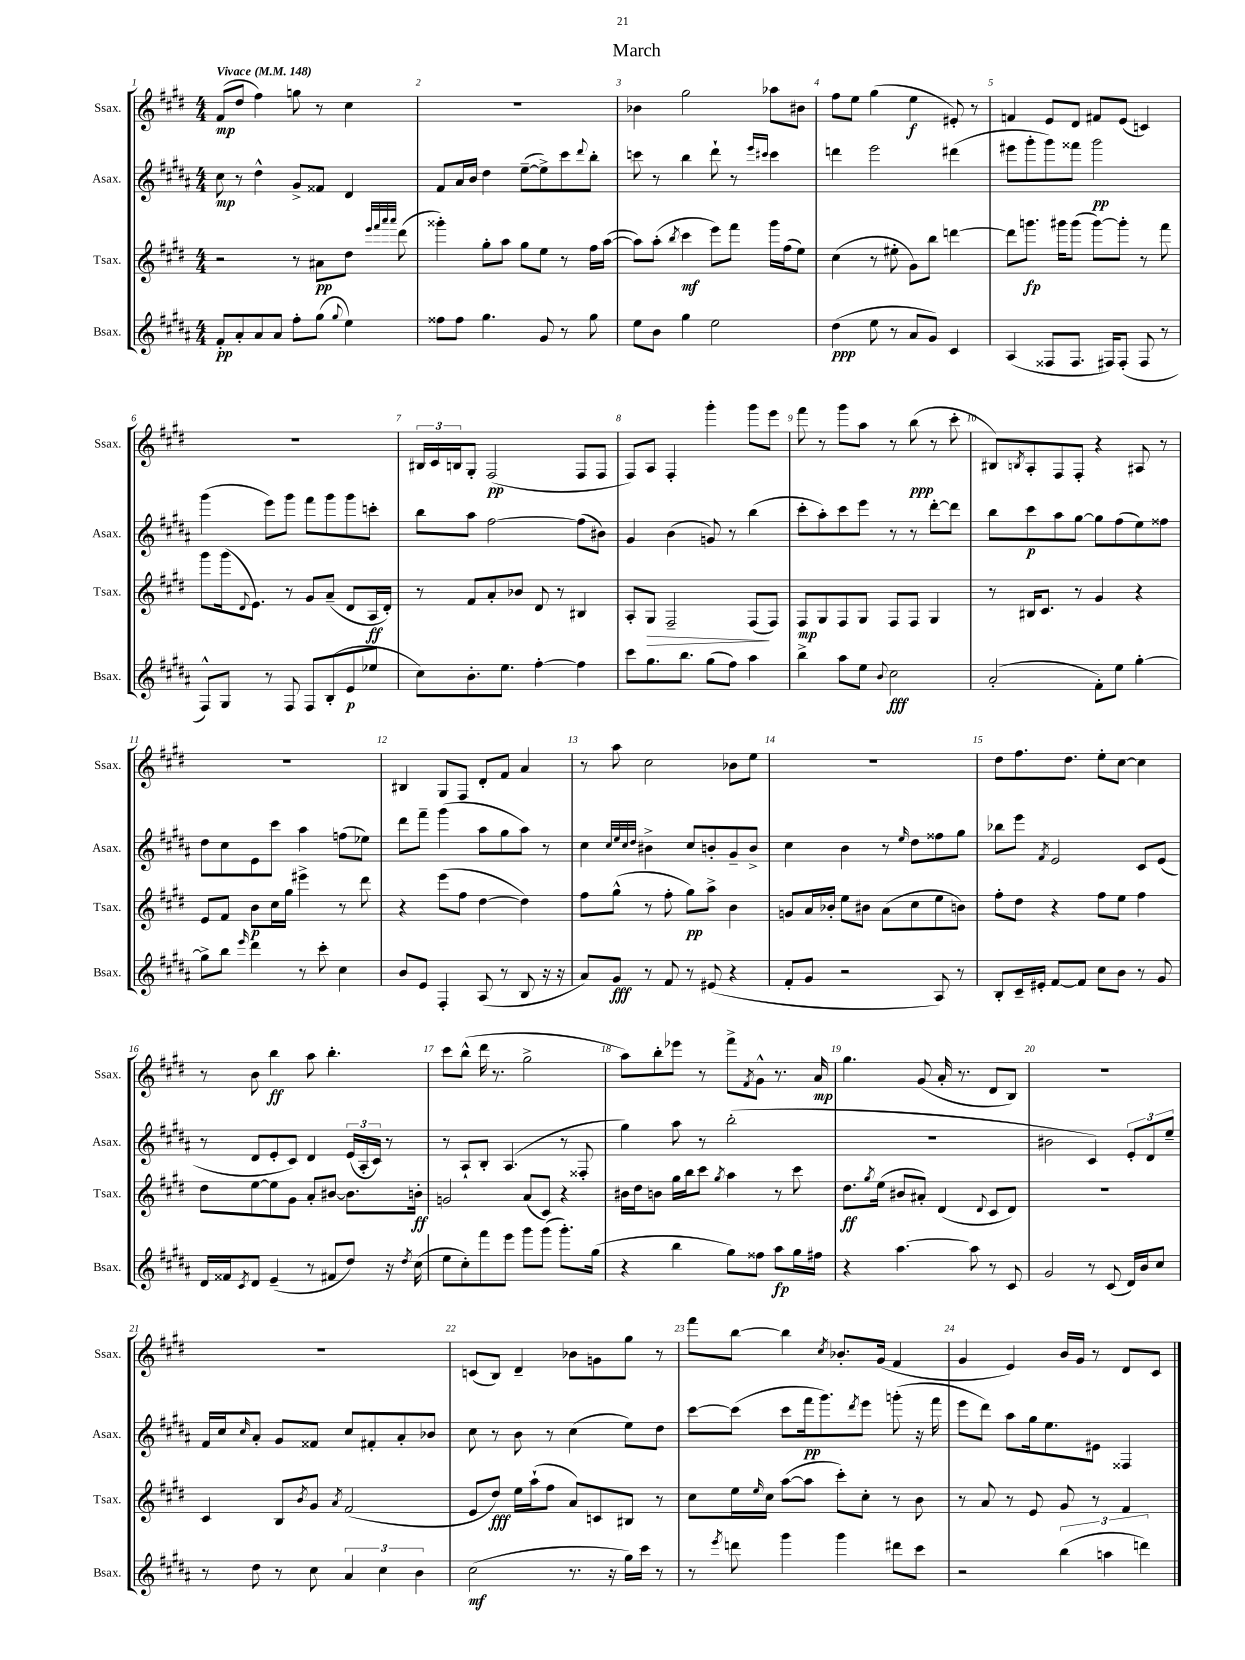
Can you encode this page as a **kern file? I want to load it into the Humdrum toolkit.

**kern	**kern	**kern	**kern
*staff4	*staff3	*staff2	*staff1
*clefG2	*clefG2	*clefG2	*clefG2
*k[f#c#g#d#a#]	*k[f#c#g#d#]	*k[f#c#g#d#a#]	*k[f#c#g#d#]
*M4/4	*M4/4	*M4/4	*M4/4
*MM148	*MM148	*MM148	*MM148
8f#'/L	2r	8cc#\	(8f#/L
8a#'/	.	8r	8dd#/J
8a#/	.	4dd#^^\	4ff#\)
8a#/J	.	.	.
8ff#'\L	8r	8g#^/L	8gg\
(8gg#\J	8a#\L	8f##/J	8r
8qqgg#/	.	.	.
4ee\)	8dd#\J	4d#/	4cc#\
.	32qqeee/LLL	.	.
.	32qqfff#/	.	.
.	32qqaaa/	.	.
.	32qqaaa/JJJ	.	.
.	(8ddd#\	.	.
=	=	=	=
8ff##\L	4ggg##'\)	8f#/L	1r
8ff##\J	.	16a#/L	.
.	.	16b/JJ	.
4.gg#\	8gg#'\L	4dd#\	.
.	8aa\J	.	.
.	8gg#\L	([8ee~\L	.
8g#/	8ee\J	8ee^\])	.
8r	8r	8ccc#\	.
.	.	8qqddd#/	.
8gg#\	16ff#\LL	8bb'\J	.
.	([16aa\JJ	.	.
=	=	=	=
8ee\L	8aa\]L)	8ccc\	4b-\
8b\J	(8aa'\J	8r	.
.	8qbb/	.	.
4gg#\	4ccc#\	4bb\	2gg#\
2ee\	8eee\L)	8ddd#`\	.
.	8fff#\J	8r	.
.	.	16qqeee/LL	.
.	.	16qqccc#/JJ	.
.	16ggg#\LL	4ccc#\	8aa-\L
.	(16ff#\J	.	.
.	8ee\J)	.	8b#\J
=	=	=	=
(4dd#\	(4cc#\	4ddd\	8ff#\L
.	.	.	8ee\J
8ee\	8r	2eee\	(4gg#\
8r	8ee#'\	.	.
8a#/L	8g#\L)	.	4ee\
8g#/J)	8bb\J	.	.
4c#/	[4ddd\	(4ddd#\	8e#'/)
.	.	.	8r
=	=	=	=
(4A#/	8ddd\]L	8eee#\L	4f/
.	8.ggg\J	8ggg#'\	.
8F##/L	.	8ggg#\)	8e/L
.	16ggg#\LK	.	.
8.F##/J	(8ggg#\J	8fff##\J	8d#/J
.	[8ggg#\L)	2ggg#\	8f#/L
16F#/LK)	.	.	.
(8F#'/J	8ggg#'\]J	.	(8e/J
8F#/	8r	.	4c/)
8r	8fff#\	.	.
=	=	=	=
8F#^^/L)	8ggg#\L	(4ggg#\	1r
8G#/J	(16ggg#\k	.	.
.	8qqd#/	.	.
.	8.e\J)	.	.
8r	.	8eee\L)	.
8F#/	8r	8ggg#\J	.
8F#/L	8g#/L	8fff#\L	.
(8B'/	(8a~/J	8ggg#\	.
8e/	8d#/L	8ggg#\	.
8ee-/J	16A/L	8ccc'\J	.
.	16d#'/JJ)	.	.
=	=	=	=
8cc#\L)	8r	8bb\L	24B#/LL
.	.	.	24c#/
.	.	.	24B/J
8.b'\	8f#/L	8aa#\J	8G#'/J
.	8a'/	[2ff#\	(2F#/
8.ee\J	.	.	.
.	8b-/J	.	.
[4ff#'\	8d#/	.	.
.	8r	.	.
4ff#\]	4B#/	(8ff#\]L	8F#/L
.	.	8b#\J)	8F#/J
=	=	=	=
8ccc#\L	8A'/L	4g#/	8F#/L)
8.gg#\	8G#/J	.	8A/J
.	2F#~/	(4b\	4F#'/
8.bb\J	.	.	.
(8gg#\L	.	8g/)	4ggg#'\
8ff#\J)	.	8r	.
4aa#\	(8F#/L	(4bb\	8ggg#\L
.	8F#/J)	.	8eee\J
=	=	=	=
4bb^\	8F#/L	8ccc#'\L	8fff#\
.	8G#/	8aa#'\)	8r
8aa#\L	8F#/	8ccc#\	8ggg#\L
8ee\J	8G#/J	8eee\J	8aa\J
8qqb/	.	.	.
2cc#\	8F#/L	8r	8r
.	8F#/J	8r	(8bb\
.	4G#/	[8ddd#'\L	8r
.	.	8ddd#\]J	8ccc#'\
=	=	=	=
(2a#'/	8r	8bb\L	8B#/L)
.	.	.	8qB/
.	16B#/LK	8ccc#\	8A'/
.	8.c#/J	.	.
.	.	8aa#\	8F#/
.	8r	[8gg#\J	8F#'/J
8f#'\L)	4g#/	8gg#\]L	4r
8ee\J	.	(8ff#\	.
[4gg#'\	4r	8ee\)	8A#/
.	.	8ff##\J	8r
=	=	=	=
8gg#^\]L	8e/L	8dd#\L	1r
8bb\J	8f#/J	8cc#\	.
16qqeee/	.	.	.
4ddd#\	8b\L	8e\	.
.	16cc#\L	8ccc#\J	.
.	16gg#\JJ	.	.
8r	4eee#^\	4aa#\	.
8ccc#'\	.	.	.
4cc#\	8r	(8ff\L	.
.	8ddd#\	8ee-\J)	.
=	=	=	=
8b/L	4r	8ddd#\L	4B#/
8e/J	.	8fff#~\J	.
4F#'/	(8eee\L	(4ggg#\	8G#/L
.	8ff#\J	.	8F#/J
(8A#/	[4dd#\	8aa#\L	8d#'/L
8r	.	8gg#\	8f#/J
8B/	4dd#\])	8aa#\J)	4a/
16r	.	8r	.
16r	.	.	.
=	=	=	=
8a#/L)	8ff#\L	4cc#\	8r
8g#/J	(8gg#^^\J	.	8aa\
.	.	32qqcc#/LLL	.
.	.	32qqee/	.
.	.	32qqcc#/	.
.	.	32qqdd#/JJJ	.
8r	8r	4b#^\	2cc#\
8f#/	8ff#'\	.	.
8r	8gg#\L)	8cc#/L	.
(8e#/	8aa^\J	8b'/	.
4r	4b\	8g#~/	8b-\L
.	.	8b^/J	8ee\J
=	=	=	=
8f#'/L	8g/L	4cc#\	1r
8g#/J	16a/L	.	.
.	16b-'/JJ	.	.
2r	8ee\L	4b\	.
.	8b#\J	.	.
.	(8a\L	8r	.
.	.	16qqee/	.
.	8cc#\	8dd#\L	.
8A#/)	8ee\	8ff##\	.
8r	8b\J)	8gg#\J	.
=	=	=	=
8B'/L	8ff#'\L	8bb-\L	8dd#\L
16c#~/L	8dd#\J	8eee\J	8.ff#\
16e#'/JJ	.	.	.
.	.	8qf#/	.
[8f#/L	4r	2e/	.
.	.	.	8.dd#\J
8f#/]J	.	.	.
8cc#\L	8ff#\L	.	8ee'\L
8b\J	8ee\J	.	[8cc#\J
8r	4ff#\	8c#/L	4cc#\]
8g#/	.	(8e/J	.
=	=	=	=
16d#/LL	8dd#\L	8r	8r
16f##/J	.	.	.
8qc#/	.	.	.
8d#/J	[8ee\	8d#/L	8b\
(4e~/	8ee\]	8e'/	4bb\
.	8g#\J	8c#/J)	.
8r	8a'/L	4d#/	8aa\
8f#/L	[8b#/J	.	4.bb'\
8dd#/J)	8.b#\]L	(24e/LL	.
.	.	24A#'/	.
.	.	24c#/JJ)	.
16r	.	8r	.
8qdd#/	.	.	.
(16cc#\	16b'\Jk	.	.
=	=	=	=
8ee\L	2g/	8r	8ccc#\L
8cc#'\)	.	8A#`/L	(8bb^^\J
8fff#\	.	8B'/J	16ddd#\
.	.	.	8.r
8eee\J	.	(4.A#/	.
8ggg#\L	(8a/L	.	2gg#^\
(8ggg#\J	8c#/J)	.	.
8.ggg#'\L)	4r	8r	.
.	.	8F##'/	.
(16gg#\Jk	.	.	.
=	=	=	=
4r	16b#\LL	4gg#\)	8aa\L)
.	16dd#\J	.	.
.	8b\J	.	8bb'\
4bb\	16gg#\LL	8aa#\	8eee-\J
.	16bb\J	.	.
.	8ccc#\J	8r	8r
.	8qgg#/	.	.
8gg#\L)	4aa\	(2bb'\	8fff#^\L
.	.	.	8qf#/
8ff##\J	.	.	8g#^^\J
8aa#\L	8r	.	8.r
16gg#\L	8ccc#\	.	.
16ff#\JJ	.	.	16a/
=	=	=	=
4r	8.dd#\L	1r	4.gg#\
.	8qgg#/	.	.
.	(16ee\Jk	.	.
[4.aa#\	8b#/L	.	.
.	8a#'/J)	.	(8g#/
.	(4d#/	.	16a'/
.	.	.	8.r
8aa#\]	.	.	.
.	8qqd#/	.	.
8r	8c#/L	.	8d#/L
8c#/	8d#/J)	.	8B/J)
=	=	=	=
2g#/	1r	2b#\	1r
8r	.	4c#/)	.
(8c#/	.	.	.
16d#/LL)	.	12e'/L	.
16b/J	.	.	.
.	.	12d#/	.
8cc#/J	.	.	.
.	.	12ee~/J	.
=	=	=	=
8r	4c#/	16f#/LL	1r
.	.	16cc#/J	.
.	.	16qqcc#/	.
8dd#\	.	8a#'/J	.
8r	8B/L	8g#/L	.
.	8qb/	.	.
8cc#\	8g#/J	8f##/J	.
.	8qa/	.	.
6a#/	(2f#/	8cc#/L	.
.	.	8f#'/	.
6cc#\	.	.	.
.	.	8a#'/	.
6b\	.	.	.
.	.	8b-/J	.
=	=	=	=
(2cc#\	8e/L	8cc#\	(8c/L
.	8dd#/J)	8r	8B/J)
.	16ee\LL	8b\	4d#~/
.	(16aa`\J	.	.
.	8ff#\J	8r	.
8.r	8a/L)	(4cc#\	8b-\L
.	8c/	.	8g\
16r	.	.	.
16gg#\LL)	8B#/J	8ee\L)	8gg#\J
16ccc#\JJ	.	.	.
8r	8r	8dd#\J	8r
=	=	=	=
8r	8cc#\L	[8ccc#\L	8fff#\L
8qeee/	.	.	.
8ddd\	16ee\L	(8ccc#\]J	[8bb\J
.	16qqee/	.	.
.	16cc#\JJ	.	.
4ggg#\	([8aa\L	8ccc#\L	4bb\]
.	8aa\]J	16fff#\k	.
.	.	8.ggg#\)	.
.	.	.	8qcc#/
4ggg#\	8ccc#'\L)	.	8.b-'/L
.	.	8qddd#/	.
.	8cc#'\J	8eee\J	.
.	.	.	(16g#/Jk
8ddd#\L	8r	(8ggg'\	4f#/
8ccc#\J	8b\	16r	.
.	.	16fff#\	.
=	=	=	=
2r	8r	8eee\L	4g#/
.	8a/	8ddd#\J)	.
.	8r	8aa#\L	4e/)
.	8e/	16gg#\k	.
.	.	8.ee\	.
(6bb\	8g#/	.	16b/LL
.	.	.	16g#/JJ
.	8r	8e#\J	8r
6aa\	.	.	.
.	4f#/	4F##/	8d#/L
6ddd\)	.	.	.
.	.	.	8c#/J
==	==	==	==
*-	*-	*-	*-
